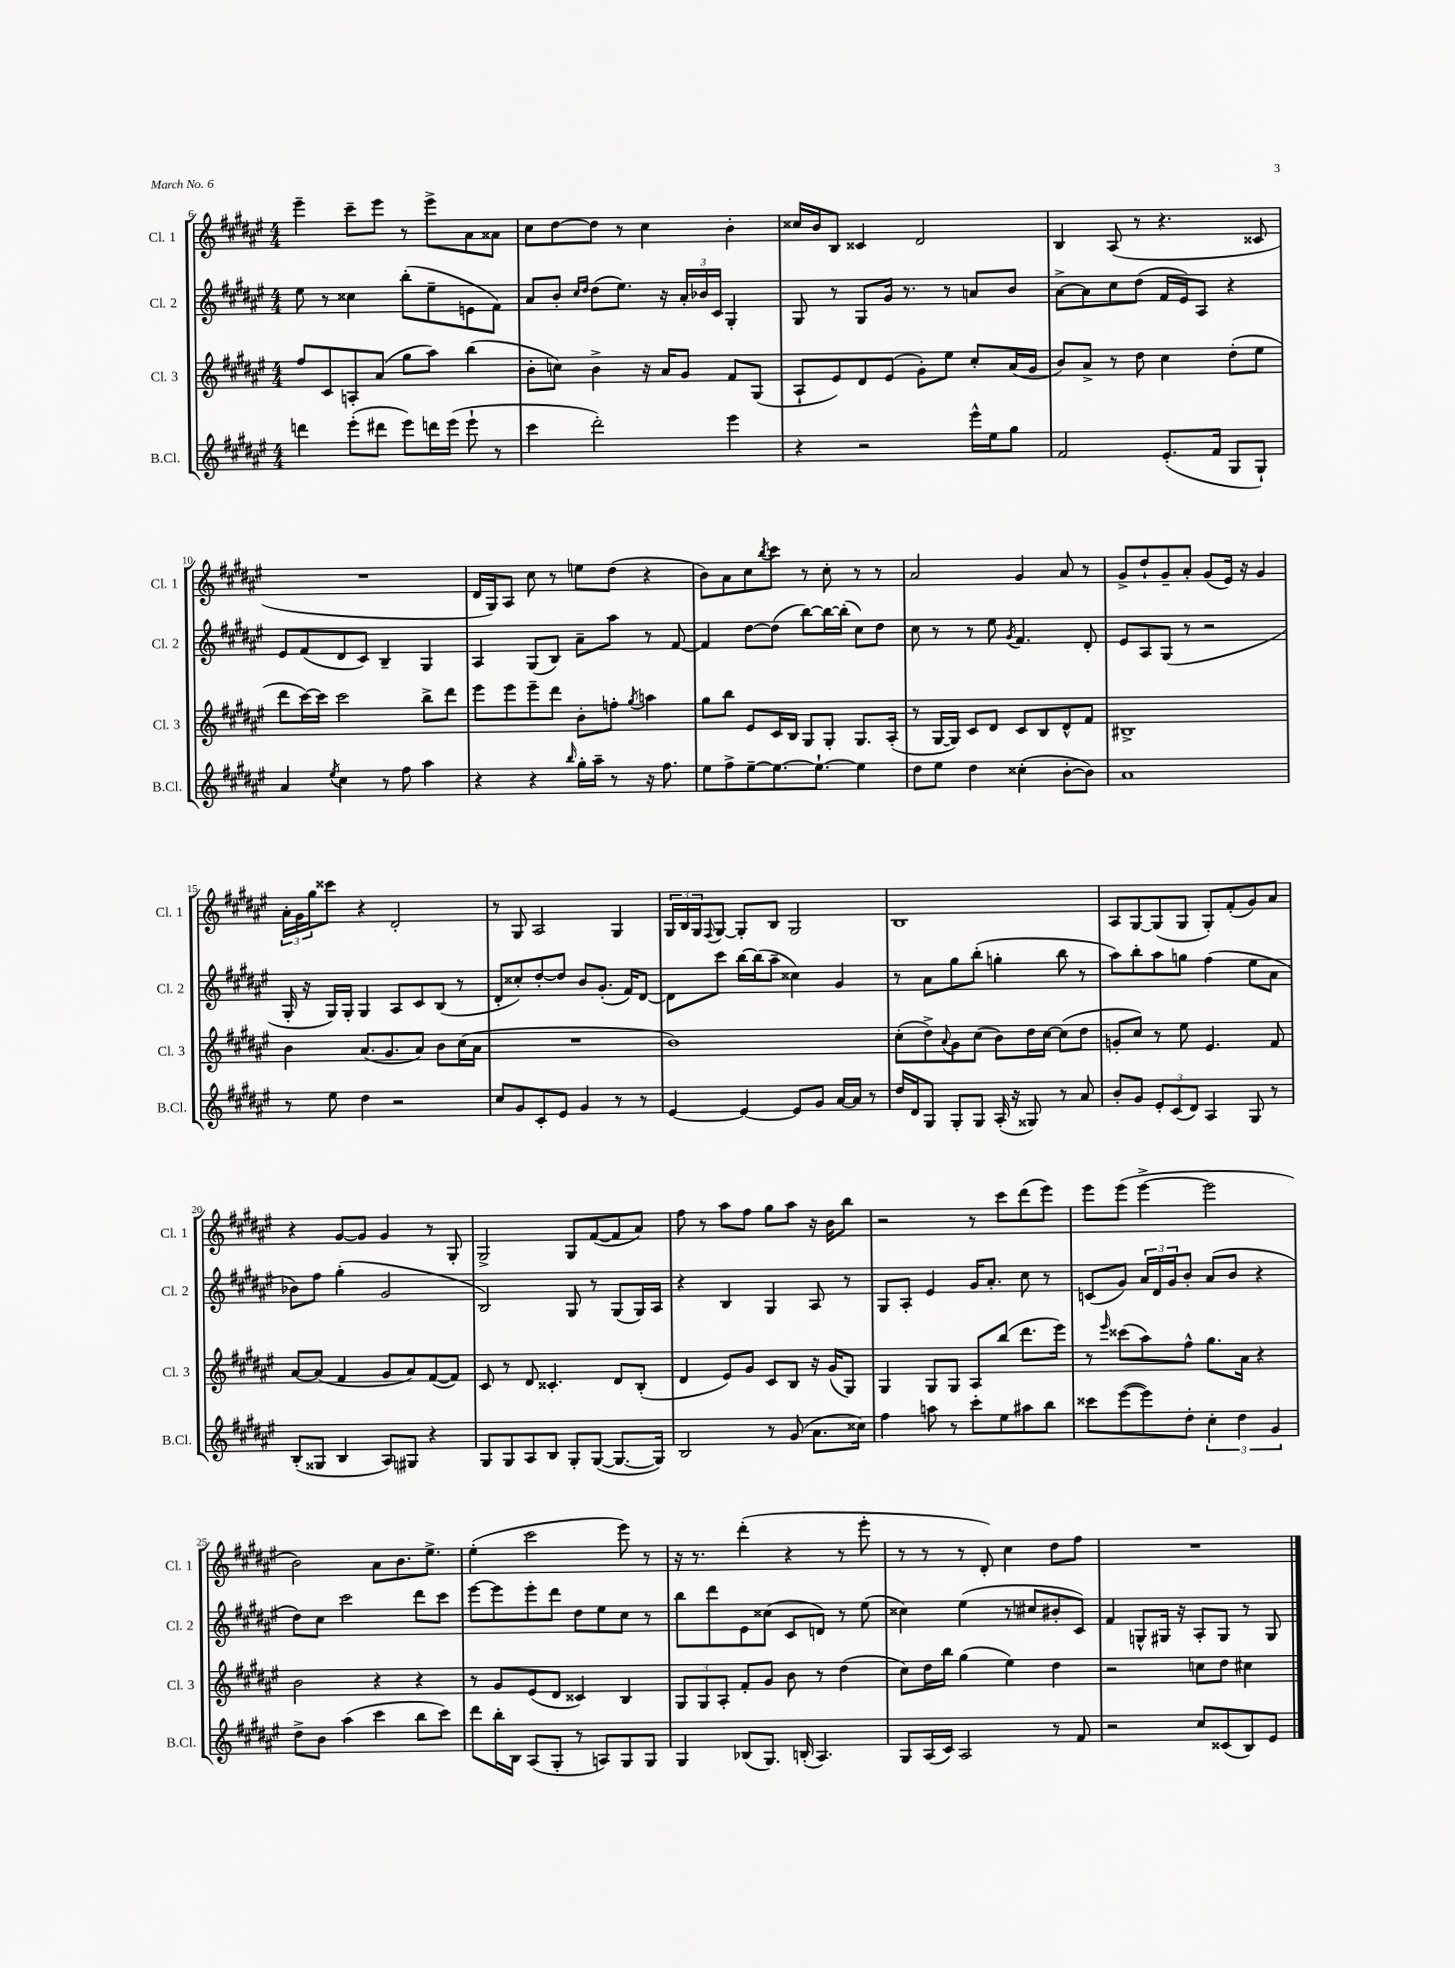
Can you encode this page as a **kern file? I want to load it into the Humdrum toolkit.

**kern	**kern	**kern	**kern
*part4	*part3	*part2	*part1
*staff4	*staff3	*staff2	*staff1
*I"B.Cl.	*I"Cl. 3	*I"Cl. 2	*I"Cl. 1
*I'B.Cl.	*I'Cl. 3	*I'Cl. 2	*I'Cl. 1
*clefG2	*clefG2	*clefG2	*clefG2
*k[f#c#g#d#a#e#]	*k[f#c#g#d#a#e#]	*k[f#c#g#d#a#e#]	*k[f#c#g#d#a#e#]
*M4/4	*M4/4	*M4/4	*M4/4
=6	=6	=6	=6
4dddn\	8ff#/L	8ee#\	4eee#~\
.	8c#/	8r	.
(8eee#'\L	8An'/	4cc##X\	8ccc#~\L
8ddd#X\J	(8a#/J	.	8eee#\J
8eee#\L)	8gg#\L	(8bb'\L	8r
16dddn\L	8aa#\J)	8ee#~\	8eee#^\L
(16eee#\JJ	.	.	.
8eee#`\	(4bb\	8en\	8a#\
8r	.	8f#\J)	8a##X\J
=7	=7	=7	=7
4ccc#\	8b'\L	8a#/L	8cc#\L
.	8ccn\J)	8b'/J	[8dd#\
.	.	16qqcc#/LL	.
.	.	16qqdd#/JJ	.
2ddd#'\)	4b^\	(8dd#\L	8dd#\J]
.	.	8.ee#\J)	8r
.	16r	.	4cc#\
.	16a#/KL	16r	.
.	8g#/J	24a#'/LL	.
.	.	24b-X/	.
.	.	24c#/JJ	.
4eee#\	8f#/L	4G#'/	4b'\
.	(8G#/J	.	.
=8	=8	=8	=8
4r	8A#`/L	8G#/	16cc##X/LL
.	.	.	16b/J
.	8e#/)	8r	8B/J
2r	8d#/	8G#/L	4c##X/
.	(8e#/J	16g#/Jk	.
.	.	8.r	.
.	8g#'\L)	.	2d#/
.	8ee#\J	8r	.
16eee#^^\LL	8cc#'/L	8an/L	.
16ee#\J	.	.	.
8gg#\J	(16a#/L	8b/J	.
.	16g#/JJ	.	.
=9	=9	=9	=9
2f#/	8b/L)	[8a#^\L	4B/
.	8a#^/J	8a#\]	.
.	8r	8cc#\	(8A#/
.	8dd#\	(8dd#\J	8r
(8.e#'/L	4cc#\	16f#/LL	4.r
.	.	16e#/J)	.
.	.	8A#/J	.
16f#/Jk	.	.	.
8G#/L	(8dd#'\L	4r	.
8G#`/J)	8ee#\J	.	8c##X/
!!LO:LB:g=z
=10	=10	=10	=10
4a#/	8ddd#\L	8e#/L	1r
.	[16ccc#\L)	(8f#/	.
.	16ccc#\JJ]	.	.
8qee#/	.	.	.
4cc#\	2ccc#\	8d#/	.
.	.	8c#/J)	.
8r	.	4B~/	.
8ff#\	.	.	.
4aa#\	8bb^\L	4G#/	.
.	8ddd#\J	.	.
=11	=11	=11	=11
4r	8eee#\L	4A#/	16d#/LL
.	.	.	16G#/J)
.	8eee#\	.	8A#/J
4r	8eee#~\	(8G#/L	8cc#\
.	8ddd#\J	8B/J)	8r
16qqbb/	.	.	.
16gg#'\LL	8b'\L	8a#~\L	8een\L
16aa#~\JJ	.	.	.
8r	8ffn'\J	8aa#\J	(8dd#\J
.	8qgg#/	.	.
16r	4aan\	8r	4r
8.ff#\	.	.	.
.	.	[8f#/	.
=12	=12	=12	=12
8ee#\L	8gg#\L	4f#/]	8b\L)
8ff#^\	8bb\J	.	8a#\
[8ee#~\	8e#/L	[8dd#\L	8cc#\
.	.	.	8qbb/
8.ee#\_	16c#/L	(8dd#\J]	8ccc#\J
.	16B/JJ	.	.
.	8G#/L	[8bb\L)	8r
8.ee#`\J_	.	.	.
.	8G#'/J	16bb\L_	8cc#'\
.	.	(16bb'\JJ]	.
4ee#\]	8.G#/L	8cc#\L)	8r
.	.	8dd#\J	8r
.	(16A#'/Jk	.	.
=13	=13	=13	=13
8dd#\L	8r	8cc#\	2a#/
8ee#\J	[16G#/LL	8r	.
.	16G#/JJ])	.	.
4dd#\	8c#/L	8r	.
.	8d#/J	8ee#\	.
.	.	8qg#/	.
(4cc##X'\	8c#/L	4.f#/	4g#/
.	8B/	.	.
[8b'\L	8d#^^/	.	8a#/
8b\J])	8f#/J	8d#'/	8r
=14	=14	=14	=14
1a#	1B#X^	8e#/L	8g#^/L
.	.	8A#/	8dd#`/
.	.	(8G#/J	8g#~/
.	.	8r	8a#'/J
.	.	2r	(8g#/L
.	.	.	16e#/Jk)
.	.	.	16r
.	.	.	4g#/
!!LO:LB:g=z
=15	=15	=15	=15
8r	4b\	16G#'/	24a#'\LL
.	.	.	24g#\
.	.	16r	.
.	.	.	24gg#\J
8ee#\	.	16G#/LL)	8ccc##X\J
.	.	16G#'/JJ	.
4dd#\	(8.a#/L	4G#/	4r
.	8.g#/	.	.
2r	.	8A#/L	2d#'/
.	8a#/J)	8c#/	.
.	8b\L	(8B/J	.
.	(16cc#\L	8r	.
.	16a#\JJ	.	.
=16	=16	=16	=16
8cc#/L	1r	8d#'/L	8r
8g#/	.	8cc##X'/)	8G#/
8c#'/	.	[8dd#'/	2A#/
8e#/J	.	8dd#/J]	.
4g#/	.	8b/L	.
.	.	(8.g#'/J	.
8r	.	.	4G#/
.	.	16f#/KL)	.
8r	.	[8d#/J	.
=17	=17	=17	=17
[4e#/	1b)	8d#\L]	24G#/LL
.	.	.	24B/
.	.	.	24G#/J
.	.	.	8qqF#/
.	.	8ccc#\J	[8G#/J
4e#/_	.	[16bb\LL	8G#'/L]
.	.	(16bb\J]	.
.	.	8aa#~\J	8B/J
8e#/L]	.	4cc##X\)	2G#/
8g#/J	.	.	.
[16a#/LL	.	4g#/	.
16a#/JJ]	.	.	.
8r	.	.	.
=18	=18	=18	=18
16dd#/LL	(8cc#'\L	8r	1B
16d#/J	.	.	.
8G#/J	8dd#^\)	8a#\L	.
.	8qqa#/	.	.
8G#'/L	8g#\	8gg#\	.
8G#/J	(8cc#\J	(8bb'\J	.
(16A#'/	8b\L)	4ggn'\	.
16r	.	.	.
8G##X/)	16dd#\L	.	.
.	[16cc#\JJ	.	.
8r	(8cc#\L]	8bb\	.
8a#/	8dd#\J	8r	.
=19	=19	=19	=19
8b'/L	8gn'/L	8aa#\L)	8A#/L
8g#/J	8cc#/J)	8bb'\	[8G#/
12e#'/L	8r	8aa#\	(8G#/]
(12c#/	.	.	.
.	8ee#\	8ggn\J	8G#/J
12d#/J)	.	.	.
4A#/	4.e#/	(4ff#\	8G#'/L)
.	.	.	(8f#'/
8G#/	.	8ee#\L	8g#/)
8r	8f#/	8a#\J	8a#/J
!!LO:LB:g=z
=20	=20	=20	=20
(8B'/L	[8a#/L	8b-X\L)	4r
8G##X/J	(8a#/J]	8ff#\J	.
4B/	4f#/	(4gg#'\	[8g#/L
.	.	.	8g#/J]
8A#/L)	8g#/L	2g#/	4g#/
8G#X/J	8a#/)	.	.
4r	([8f#/	.	8r
.	8f#/J])	.	8G#'/
=21	=21	=21	=21
8G#/L	8c#/	2B/)	2G#^/
8G#/	8r	.	.
8A#/	8d#/	.	.
8B/J	4.c##X'/	.	.
8G#'/L	.	8G#/	8G#/L
([8G#/J	.	8r	([8f#/
8.G#/L_	8d#/L	(8G#/L	8f#/]
.	(8B'/J	16G#/L)	8a#/J)
16G#/Jk])	.	16A#/JJ	.
=22	=22	=22	=22
2B/	4d#/	4r	8ff#\
.	.	.	8r
.	8e#/L)	4B/	8aa#\L
.	8g#/J	.	8ff#\J
8r	8c#/L	4G#/	8gg#\L
(8g#/	8B/J	.	8aa#\J
8.a#\L	16r	8A#/	16r
.	(16g#/KL	.	16b\KL
.	8G#/J)	8r	8bb\J
16cc##X\Jk)	.	.	.
=23	=23	=23	=23
4ff#\	4G#/	8G#/L	2r
.	.	8A#'/J	.
8aan\	8G#/L	4e#/	.
8r	8G#/J	.	.
8ccc#'\L	8A#/L	16g#/KL	8r
.	.	8.a#'/J	.
8ee#\	(8bb/J	.	8ccc#\L
8aa#X\	8.ddd#\L	8cc#\	(8ddd#\
8bb\J	.	8r	8eee#\J)
.	16eee#\Jk)	.	.
=24	=24	=24	=24
8ccc##X\L	8r	(8cn/L	8eee#\L
.	16qqeee#/	.	.
([8eee#\	(8ccc##X\L	8g#/J)	(8eee#\J
8eee#\])	8aa#\)	24a#/LL	[4eee#^\
.	.	24d#/	.
.	.	24g#/J	.
8dd#'\J	8ff#^^\J	8b'/J	.
6cc#'\	8.gg#\L	(8a#/L	2eee#\]
.	.	8b/J	.
6dd#\	.	.	.
.	16a#\Jk	.	.
.	4r	4r	.
6g#/	.	.	.
!!LO:LB:g=z
=25	=25	=25	=25
8dd#^\L	2b\	8dd#\L)	2b\)
8b\J	.	8cc#\J	.
(4aa#\	.	2ccc#\	.
4ccc#\	4r	.	8a#\L
.	.	.	8.b\
8bb\L	4r	8ddd#\L	.
.	.	.	8.ee#^\J
8ccc#\J)	.	8ccc#\J	.
=26	=26	=26	=26
8ddd#\L	8r	[8eee#\L	(4ee#'\
16bb'\L	8g#/L	8eee#\]	.
16B\JJ	.	.	.
(8A#/L	(8e#/	8eee#'\	2ccc#\
8G#'/J	8d#/J	8ddd#\J	.
8r	4c##X/)	8dd#\L	.
8An/L)	.	8ee#\	.
8G#/	4B/	8cc#\J	8eee#\)
8G#/J	.	8r	8r
=27	=27	=27	=27
4G#/	12G#/L	8bb\L	16r
.	.	.	8.r
.	12G#/	.	.
.	.	8ddd#\	.
.	12A#'/J	.	.
(8B-X/L	8f#'/L	8e#\	(4ddd#'\
8.G#/J)	8g#/J	(8cc##X\J	.
.	8b\	8c#/L	4r
(16Bn'/	.	.	.
4.A#/)	8r	8dn/J)	.
.	(4dd#\	8r	8r
.	.	(8ee#\	8eee#'\
=28	=28	=28	=28
8G#/L	8cc#\L)	4cc##X\)	8r
(16A#/L	16dd#\L	.	8r
16c#/JJ)	16bb\JJ	.	.
2A#/	(4gg#\	(4ee#\	8r
.	.	.	8d#'/)
.	4ee#\)	8r	4cc#\
.	.	8cc#X/L	.
8r	4dd#\	8b#X'/	8dd#\L
8f#/	.	8c#/J)	8ff#\J
=29	=29	=29	=29
2r	2r	4f#/	1r
.	.	8Gn^^/L	.
.	.	16G#X/Jk	.
.	.	16r	.
8cc#/L	8ccn\L	8A#'/L	.
(8c##X/	8dd#\J	8G#/J	.
8B/)	4cc#X\	8r	.
8e#/J	.	8G#/	.
==	==	==	==
*-	*-	*-	*-
